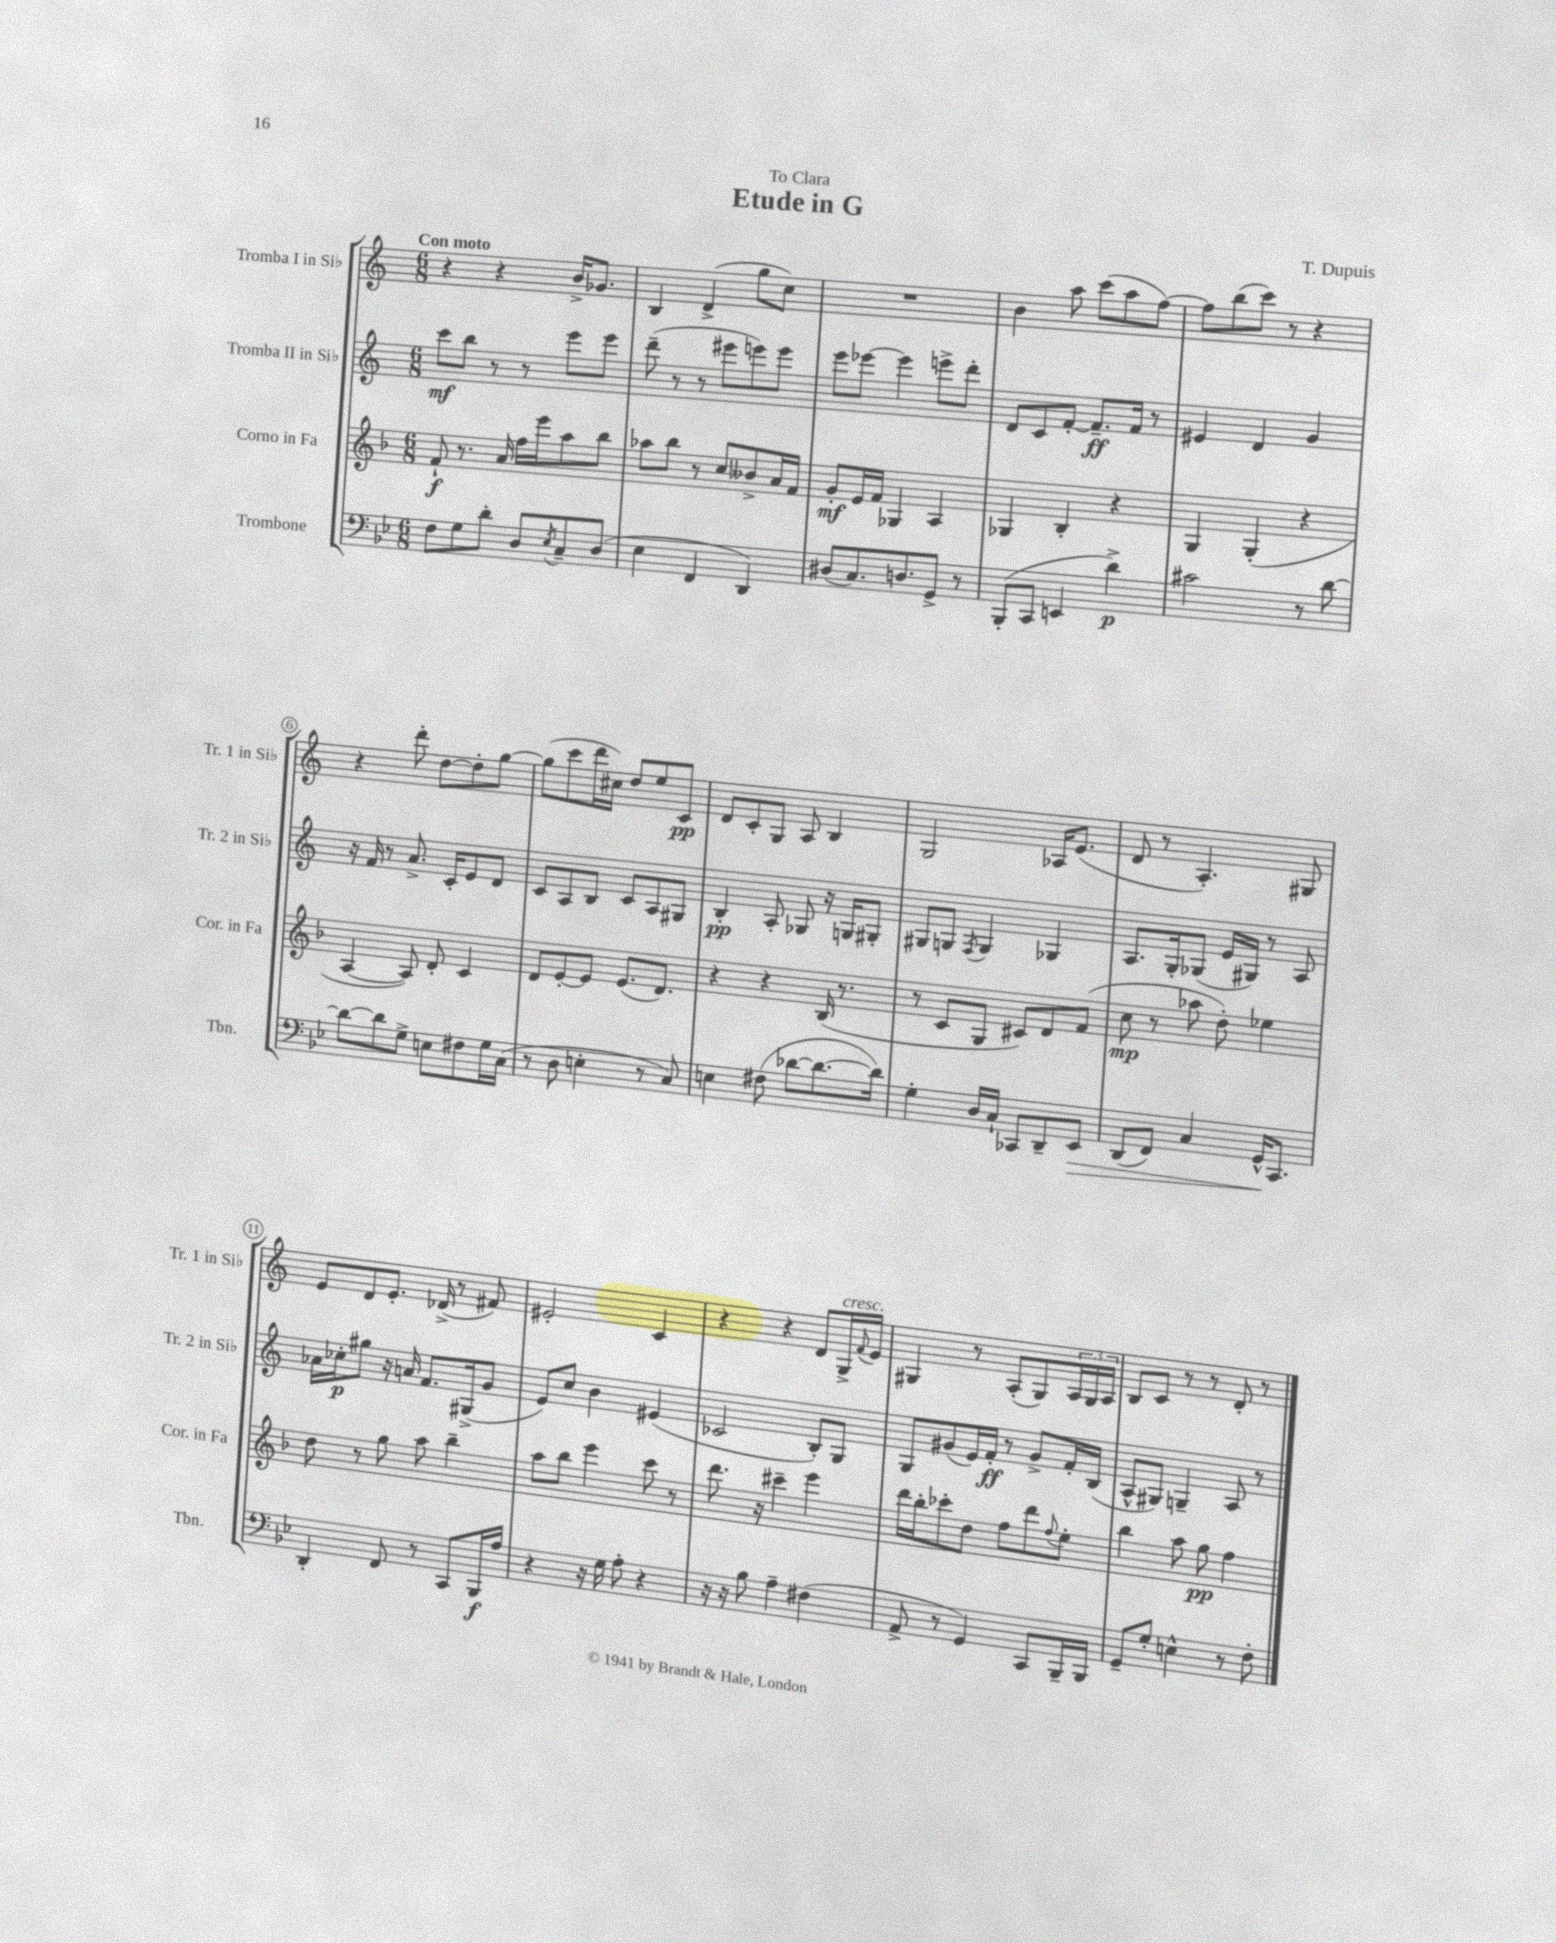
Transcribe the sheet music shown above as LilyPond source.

\header { title = "Etude in G" composer = "T. Dupuis" dedication = "To Clara" }
<<
\new StaffGroup <<
\new Staff = "s0" \with { instrumentName = "Tromba I in Sib" shortInstrumentName = "Tr. 1 in Sib" } {
    \clef treble \key c \major \numericTimeSignature \time 6/8 \tempo "Con moto"
    r4 r4 b'16-> ges'8. |
    b4 d'4->( g''8 c''8) |
    R2. |
    b'4 a''8 c'''8( a''8 f''8~) |
    f''8 b''8( c'''8) r8 r4 |
    r4 d'''8-. d''8~ d''8-. g''8~ |
    g''8( c'''8 d'''16 cis''16) d''8 e''8 c'8\pp |
    d'8 c'8-. g8 a8 b4 |
    g2 aes16 e'8.( |
    d'8 r8 a4.-.) gis8 |
    e'8 d'8 e'8.-. des'16->( r8 fis'8) |
    eis'2-. c'4 |
    r4 r4 d'8 g16->^\markup { \italic "cresc." } \appoggiatura { f'8 } e'16 |
    gis4 r8 a8-.( gis8) \tuplet 3/2 { a16 gis16 a16 } |
    b8 c'8 r8 r8 d'8-. r8 \bar "|." |
}
\new Staff = "s1" \with { instrumentName = "Tromba II in Sib" shortInstrumentName = "Tr. 2 in Sib" } {
    \clef treble \key c \major \numericTimeSignature \time 6/8
    c'''8\mf b''8 r8 r8 e'''8 e'''8 |
    d'''8--( r8 r8 eis'''8 e'''8) e'''8 |
    e'''8 ees'''8~ ees'''4 e'''8-> d'''8-. |
    d'8 c'8 f'8~-. f'8.--\ff f'16 r8 |
    eis'4 d'4 g'4 |
    r16 f'16 r8 a'8.-> c'16-. e'8 d'8 |
    c'8 a8 b8 c'8 a8 gis8 |
    b4-.\pp a8-. ges8 r16 g16 gis8-. |
    gis8 g8 \acciaccatura { f8 } g4 ges4 |
    a8. g16-. ges8( e'16 gis16) r8 a8 |
    aes'16 ces''16-.\p gis''8 r16 a'16 f'8. gis16->( g'8 |
    e'8) c''8 b'4 eis'4( |
    ces'2 b8-.) g8 |
    g8 gis'8( e'16) f'16-.\ff r8 gis'8-> f'16-. b16( |
    a8-^ gis8) g4-- a8 r8 \bar "|." |
}
\new Staff = "s2" \with { instrumentName = "Corno in Fa" shortInstrumentName = "Cor. in Fa" } {
    \clef treble \key f \major \numericTimeSignature \time 6/8
    f'8-!\f r8. a'16 f''16 e'''16 a''8 bes''8 |
    aes''8 bes''8 r8 c''8 beses'8-> a'16 f'16 |
    g'8-.\mf e'16 f'16 ges4 a4 |
    ges4 bes4-. r4 |
    g4 g4-.( r4 |
    a4~ a8) d'8-. c'4 |
    d'8 e'8~-. e'8 e'8.( d'8.) |
    r4 r4 bes16( r8. |
    r8 c'8 g8 cis'8) d'8 f'8( |
    c''8\mp r8 aes''8 d''8-.) ees''4 |
    d''8 r8 g''8 a''8 bes''4-- |
    a''8 bes''8 e'''4 c'''8 r8 |
    d'''8. r16 cis'''4-- e'''4 |
    d'''16 bes''16-. ces'''8-. d''8 f''8 d'''8 \appoggiatura { f''8 } e''8-. |
    bes''4 a''8 g''8\pp f''4 \bar "|." |
}
\new Staff = "s3" \with { instrumentName = "Trombone" shortInstrumentName = "Tbn." } {
    \clef bass \key bes \major \numericTimeSignature \time 6/8
    f8 g8 d'8-. d8 \acciaccatura { ees8 } c8-- d8( |
    ees4 f,4 d,4) |
    dis8( c8.) d8. g,8-> r8 |
    bes,,8-.( c,8 e,4 d'4->\p) |
    cis'2 r8 d'8~ |
    d'8~ d'8 g8-> e8 fis8 g16 c16( |
    r8 d8 e4-. r8 c8) |
    e4 fis8( des'8~ des'8.~ des'16) |
    g4-. d16 c16-! ces,8 d,8-- ees,8\> |
    d,8( f,8) c4 g,16-^\! c,8. |
    d,4-. f,8 r8 c,8 bes,,16\f a16 |
    r4 r16 g16 a8-. r4 |
    r16 r16 bes8 a4-- fis4( |
    a,8-> r8 g,4) c,8 bes,,16-- bes,,16 |
    g,8-- g8-. e4-^ r8 f8-. \bar "|." |
}
>>
>>
\layout { \context { \Score \override BarNumber.stencil = #(make-stencil-circler 0.1 0.3 ly:text-interface::print) } }
